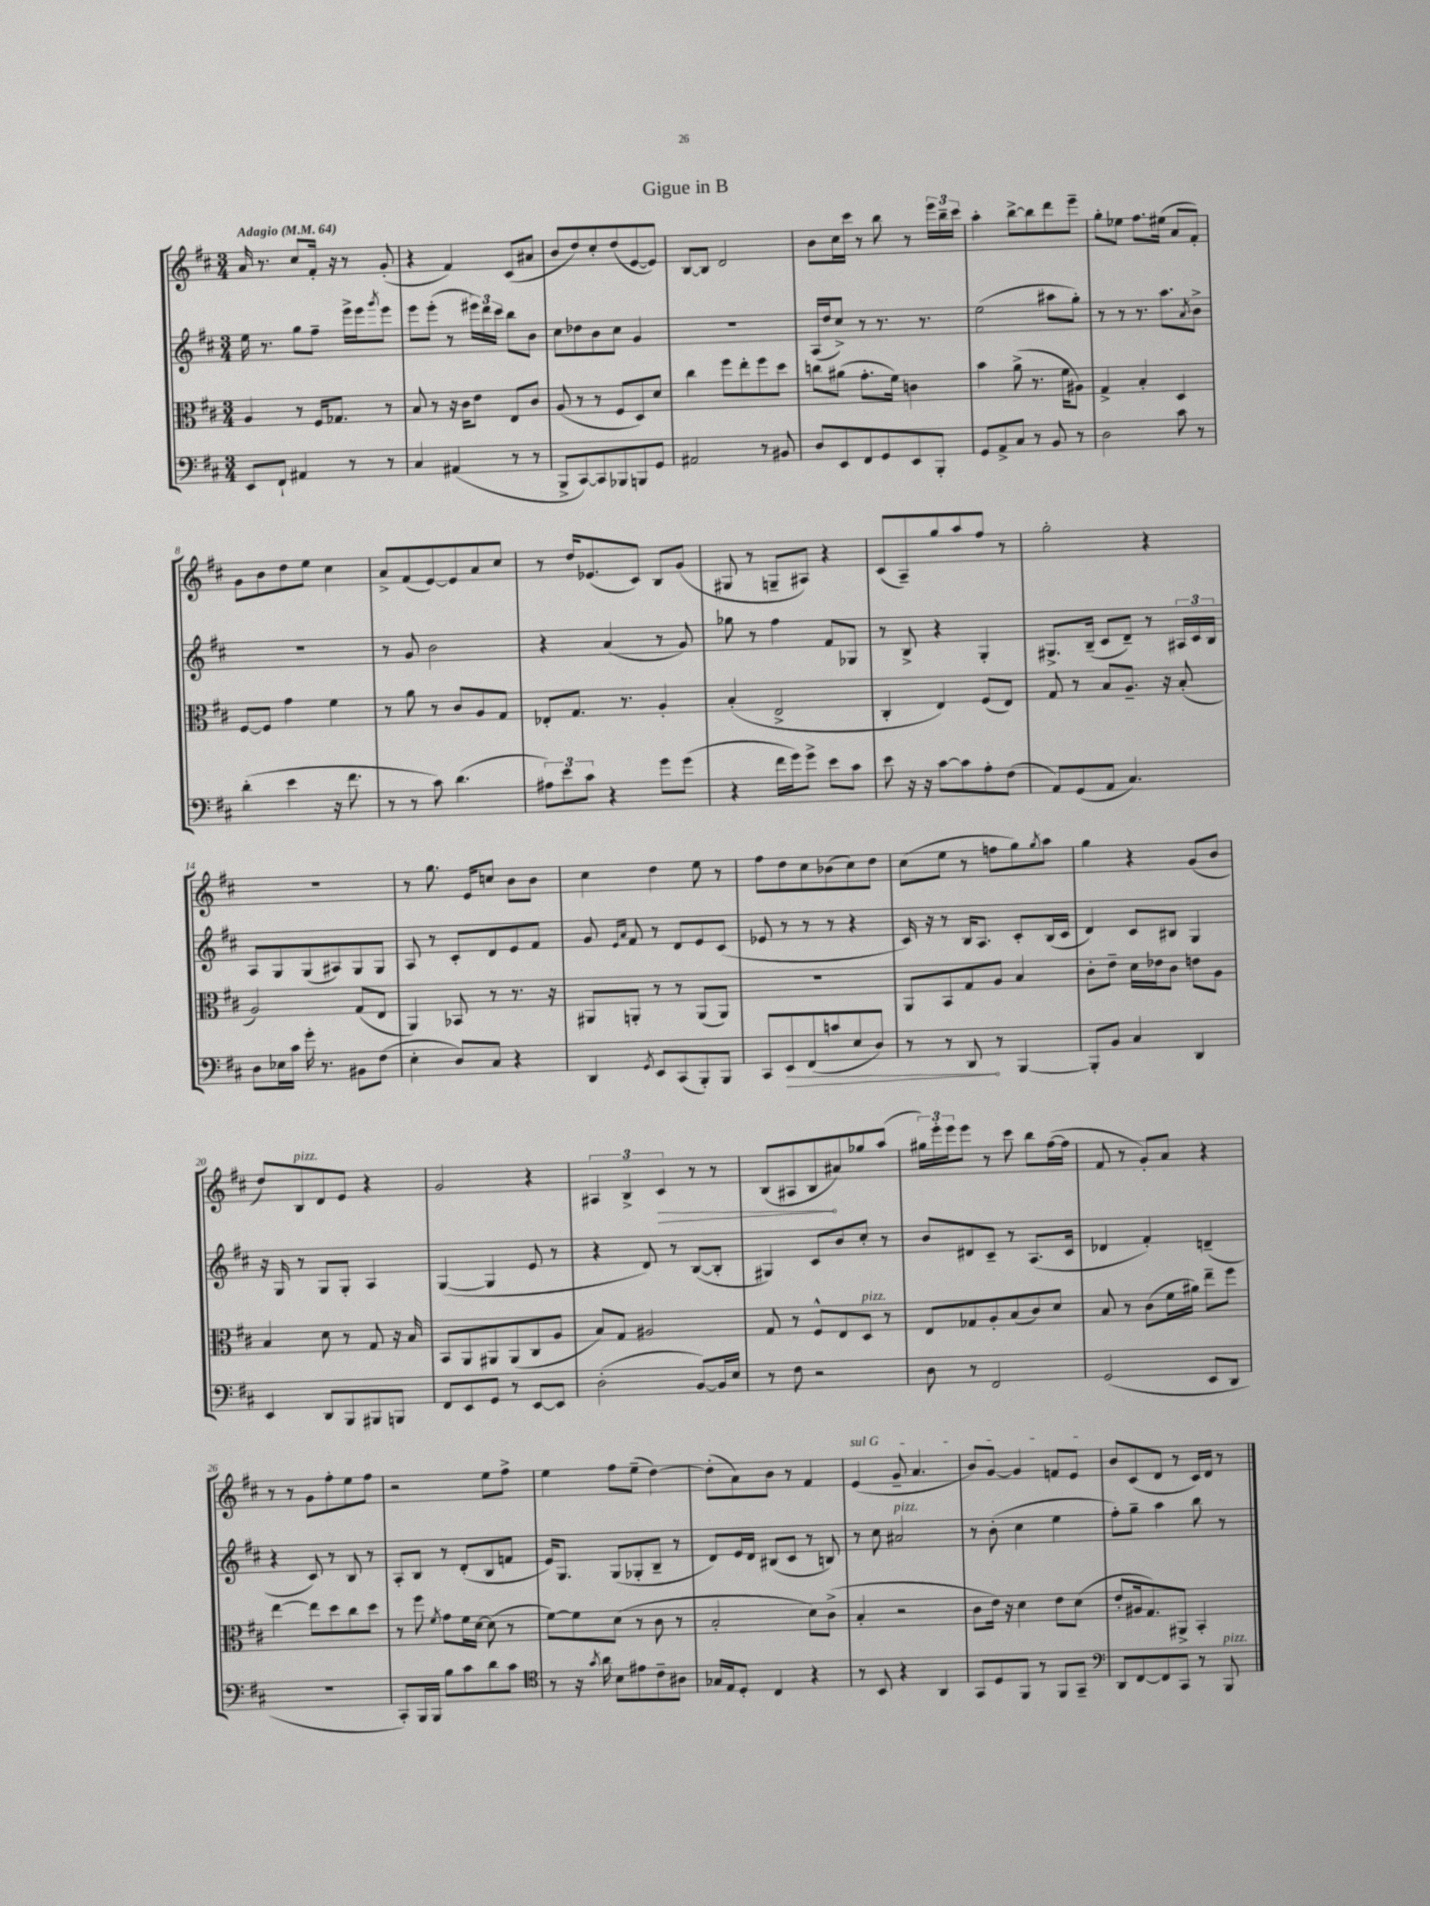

**kern	**dynam	**kern	**kern	**kern	**dynam
*part4	*part4	*part3	*part2	*part1	*part1
*staff4	*staff4	*staff3	*staff2	*staff1	*staff1
*clefF4	*	*clefC3	*clefG2	*clefG2	*
*k[f#c#]	*	*k[f#c#]	*k[f#c#]	*k[f#c#]	*
*M3/4	*	*M3/4	*M3/4	*M3/4	*
*MM64	*	*MM64	*MM64	*MM64	*
=1	=1	=1	=1	=1	=1
!	!	!	!	!LO:TX:a:B:t=Adagio	!
8EE/L	.	4A/	16ee\	16a/	.
.	.	.	8.r	8.r	.
8FF#`/J	.	.	.	.	.
4AA#X/	.	8r	8gg\L	8cc#/L	.
.	.	16F#/KL	8ff#~\J	16f#'/Jk	.
.	.	8.G-X/J	.	16r	.
8r	.	.	16eee^\LL	8r	.
.	.	.	16eee\J	.	.
.	.	.	8qggg/	.	.
8r	.	8r	8eee\J	(8g'/	.
=2	=2	=2	=2	=2	=2
4C#/	.	8B/	8eee\L	4r	.
.	.	8r	(8eee'\J	.	.
(4AA#X/	.	16r	8r	4f#/)	.
.	.	16c#\KL	.	.	.
.	.	8e\J	24eee#X\LL)	.	.
.	.	.	24ddd\	.	.
.	.	.	24ccc#\JJ	.	.
8r	.	8E/L	8bb\L	(8c#/L	.
8r	.	8c#/J	8b\J	8a#X/J	.
=3	=3	=3	=3	=3	=3
8BBB^/L	.	(8A/	8cc#\L	8b/L	.
[8CC#/)	.	8r	8dd-X\	8dd/)	.
8CC#/]	.	8r	8b\	8cc#'/	.
8BBB-X/	.	8F#/L	8cc#\J	(8dd/	.
8BBBn/	.	8D/)	4g/	[8e/	.
8GG/J	.	8d/J	.	8e/J])	.
=4	=4	=4	=4	=4	=4
2AA#X/	.	4cc#\	2.r	[8B/L	.
.	.	.	.	8B/J]	.
.	.	8ff#\L	.	2d/	.
.	.	8ee'\	.	.	.
8r	.	8ff#\	.	.	.
8BB#X/	.	8dd\J	.	.	.
=5	=5	=5	=5	=5	=5
8D/L	.	8ccn\L	(16A/LL	8b\L	.
.	.	.	16dd/J	.	.
8EE/	.	(8a#X\J	8cc#^/J)	16cc#\L	.
.	.	.	.	16ccc#\JJ	.
8FF#/	.	8.g'\L	8r	8r	.
8GG/	.	.	8.r	8bb\	.
.	.	16f#\Jk)	.	.	.
8EE/	.	4cn\	.	8r	.
.	.	.	8.r	.	.
8BBB'/J	.	.	.	24eee\LL	.
.	.	.	.	24bb~\	.
.	.	.	.	24ccc#\JJ	.
=6	=6	=6	=6	=6	=6
8GG/L	.	4b\	(2ee\	4aa'\	.
8AA^/	.	.	.	.	.
8C#/J	.	(8a^\	.	[8bb^\L	.
8r	.	8.r	.	8bb\]	.
8BB/	.	.	8aa#X\L	8ddd\	.
.	.	16f#\KL	.	.	.
8r	.	8A#X\J)	8gg'\J)	8eee~\J	.
=7	=7	=7	=7	=7	=7
2D\	.	4G^/	8r	8gg'\L	.
.	.	.	8r	8ee-X\J	.
.	.	4B'/	8.r	8.ff#\L	.
.	.	.	8.aa\L	(16ee#X\Jk	.
8c#\	.	4D/	.	8a/L	.
.	.	.	8qa/	.	.
8r	.	.	8b^\J	8f#'/J)	.
!!LO:LB:g=z
=8	=8	=8	=8	=8	=8
(4d'\	.	[8F#/L	2.r	8g\L	.
.	.	8F#/J]	.	8b\	.
4e\	.	4g\	.	8dd\	.
.	.	.	.	8ee\J	.
16r	.	4f#\	.	4cc#\	.
8.f#\	.	.	.	.	.
=9	=9	=9	=9	=9	=9
8r	.	8r	8r	8a^/L	.
8r	.	8a\	8g/	(8f#/	.
8c#\)	.	8r	2b\	[8e/)	.
(4.d\	.	8c#/L	.	8e/]	.
.	.	8A/	.	8a/	.
.	.	8G/J	.	8cc#/J	.
=10	=10	=10	=10	=10	=10
12A#X\L)	.	8E-X'/L	4r	8r	.
12e\	.	.	.	.	.
.	.	8.G/J	.	16dd/KL	.
12c#\J	.	.	.	.	.
.	.	.	.	(8.e-X/	.
4r	.	.	(4a/	.	.
.	.	8.r	.	.	.
.	.	.	.	8c#/J)	.
8g\L	.	4A'/	8r	8B/L	.
(8g\J	.	.	8g/)	(8g/J	.
=11	=11	=11	=11	=11	=11
4r	.	(4B'/	8gg-X\	8G#X/	.
.	.	.	8r	8r	.
16f#\LL	.	2E^/	4ff#\	8Gn~/L	.
16g\J)	.	.	.	.	.
8g^\J	.	.	.	8A#X/J)	.
8e\L	.	.	8f#/L	4r	.
8c#\J	.	.	8G-X/J	.	.
=12	=12	=12	=12	=12	=12
8e\	.	4C#'/	8r	(8c#/L	.
16r	.	.	8B^/	8A~/)	.
16r	.	.	.	.	.
[8c#\L	.	4E/)	4r	8gg/	.
8c#\]	.	.	.	8aa/	.
8A'\	.	(8F#/L	4G'/	8ff#/J	.
(8F#\J	.	8E/J)	.	8r	.
=13	=13	=13	=13	=13	=13
8AA/L)	.	8G/	8.G#X^/L	2gg'\	.
(8GG/	.	8r	.	.	.
.	.	.	(16B~/Jk	.	.
8AA/J	.	8B/L	8c#/L	.	.
4.C#/)	.	8.A~/J	8d~/J)	.	.
.	.	.	8r	4r	.
.	.	16r	.	.	.
.	.	(8B'/	24A#X/LL	.	.
.	.	.	24c#/	.	.
.	.	.	24B/JJ	.	.
!!LO:LB:g=z
=14	=14	=14	=14	=14	=14
8D\L	.	2A/)	8A/L	2.r	.
16E-X\L	.	.	8G/	.	.
16c#\JJ	.	.	.	.	.
16g'\	.	.	(8G/	.	.
8.r	.	.	.	.	.
.	.	.	8A#X/)	.	.
8BB#X\L	.	(8G/L	8G/	.	.
(8F#\J	.	8E/J	8G/J	.	.
=15	=15	=15	=15	=15	=15
4E'\	.	4AA/)	8A/	8r	.
.	.	.	8r	8.gg\	.
8D/L)	.	8BB-X/	8c#'/L	.	.
.	.	.	.	16e/KL	.
8C#/J	.	8r	8d/	8ccn/J	.
4r	.	8.r	8e/	8b\L	.
.	.	.	8f#/J	8b\J	.
.	.	16r	.	.	.
=16	=16	=16	=16	=16	=16
4DD/	.	8AA#X/L	8g/	4cc#\	.
.	.	.	16qqe/LL	.	.
.	.	.	16qqa/JJ	.	.
.	.	8AAn'/J	8f#/	.	.
8qGG/	.	.	.	.	.
8EE/L	.	8r	8r	4dd\	.
(8CC#/	.	8r	8d/L	.	.
8BBB'/)	.	(8AA/L	8e/	8ee\	.
8BBB/J	.	8AA/J)	(8c#/J	8r	.
=17	=17	=17	=17	=17	=17
8CC#/L	.	2.r	8e-X/	8ff#\L	.
!	!LO:HP:b	!	!	!	!
8EE/	>	.	8r	8dd\	.
(8FF#/	.	.	8r	8cc#\	.
8cn/	.	.	8r	(8b-X\	.
8E/	.	.	4r	8cc#\)	.
8D/J)	.	.	.	8dd\J	.
=18	=18	=18	=18	=18	=18
8r	.	8AA/L	16c#/)	(8cc#\L	.
.	.	.	16r	.	.
8r	.	8BB/	8r	8ee\J	.
8DD/	.	8G/	16B/KL	8r	.
.	.	.	8.A/J	.	.
8r	]	8A/J	.	8ffn\L	.
[4BBB/	.	4B/	8c#'/L	8gg\)	.
.	.	.	.	8qgg/	.
.	.	.	(16B/L	8aa\J	.
.	.	.	16c#/JJ	.	.
=19	=19	=19	=19	=19	=19
8BBB'/L]	.	8c#'\L	4d/)	4gg\	.
8BB/J	.	8e~\J	.	.	.
4C#/	.	16d\LL	8c#/L	4r	.
.	.	16e-X\J	.	.	.
.	.	8c#\J	8B#X/J	.	.
4DD/	.	8en\L	4G/	(8g/L	.
.	.	8A\J	.	8b/J	.
!!LO:LB:g=z
=20	=20	=20	=20	=20	=20
4EE/	.	4B/	16r	8dd/L)	.
.	.	.	16G/	.	.
!	!	!	!	!LO:TX:a:i:t=pizz.	!
.	.	.	8r	8B/	.
8DD/L	.	8d\	8G/L	8d/	.
8BBB/	.	8r	8G'/J	8e/J	.
8BBB#X/	.	8G/	4A/	4r	.
8BBBn/J	.	16r	.	.	.
.	.	16B/	.	.	.
=21	=21	=21	=21	=21	=21
8FF#/L	.	8BB/L	([4G/	2g/	.
8EE/	.	8AA/	.	.	.
8GG/J	.	8AA#X/	4G/]	.	.
8r	.	(8AA#/	.	.	.
[8EE/L	.	8C#/	8e/	4r	.
8EE/J]	.	8A/J	8r	.	.
=22	=22	=22	=22	=22	=22
(2D'\	.	8B/L)	4r	6A#X/	.
.	.	8G/J	.	.	.
.	.	.	.	6B^/	.
.	.	2A#X/	8d/)	.	.
!	!	!	!	!	!LO:HP:b
.	.	.	.	6c#/	>
.	.	.	8r	.	.
[8BB/L)	.	.	([8B/L	8r	.
16BB/L]	.	.	8B'/J]	8r	.
16E/JJ	.	.	.	.	.
=23	=23	=23	=23	=23	=23
8r	.	8G/	4G#X/)	(8B/L	.
8F#\	.	8r	.	8A#X/	.
2r	.	8F#^^/L	8c#/L	8B/	.
.	.	8E/	8b/	8a#X/)	]
!	!	!LO:TX:a:i:t=pizz.	!	!	!
.	.	8D/J	8cc#'/J	8gg-X/	.
.	.	8r	8r	(8aa/J	.
=24	=24	=24	=24	=24	=24
8D\	.	8E/L	8b/L	24gg#X\LL)	.
.	.	.	.	24eee'\	.
.	.	.	.	24eee\J	.
8r	.	8G-X/	8d#X/	8eee\J	.
2FF#/	.	8A'/	8c#~/J	8r	.
.	.	(8B/	8r	8ccc#\	.
.	.	8c#/)	(8.A/L	8bb\L	.
.	.	8d/J	.	([16ff#\L	.
.	.	.	16c#/Jk	16ff#\JJ]	.
=25	=25	=25	=25	=25	=25
(2GG/	.	8B/	4d-X/	8f#/	.
.	.	8r	.	8r	.
.	.	(8c#\L	4f#'/)	8g'/L)	.
.	.	16f#\L	.	8a/J	.
.	.	16a#X\JJ)	.	.	.
8EE/L	.	8ee~\L	(4dn~/	4r	.
8DD/J	.	8ff#\J	.	.	.
!!LO:LB:g=z
=26	=26	=26	=26	=26	=26
2.r	.	[4ee\	4r	8r	.
.	.	.	.	8r	.
.	.	8ee\L]	8c#/)	8g\L	.
.	.	8dd\	8r	8ff#'\	.
.	.	8cc#\	8B/	8ee\	.
.	.	8dd\J	8r	8ff#\J	.
=27	=27	=27	=27	=27	=27
8CC#'/L)	.	8r	8A'/L	2r	.
16BBB/L	.	8ff#\	8B/J	.	.
16BBB/JJ	.	.	.	.	.
.	.	8qf#/	.	.	.
8B\L	.	8g\L	8r	.	.
8c#\	.	16f#\L	(8d'/L	.	.
.	.	[16d\JJ	.	.	.
8d\	.	(8d\]	8B/	8ee\L	.
8c#\J	.	8r	8fn/J	8ff#^\J	.
=28	=28	=28	=28	=28	=28
*clefC4	*	*	*	*	*
8r	.	[8f#\L)	16e/KL)	4ee\	.
.	.	.	8.G/J	.	.
16r	.	8f#\]	.	.	.
8qg/	.	.	.	.	.
16a\	.	.	.	.	.
8B\L	.	(8d\J	(8G/L	8ff#\L	.
8e#X\	.	8r	8G-X'/	(8ee~\J	.
8c#~\	.	8c#\	8B~/J	[4dd\)	.
8A#X\J	.	8r	8r	.	.
=29	=29	=29	=29	=29	=29
16G-X/LL	.	2B'/	8d/L)	(8dd'\L]	.
16E/J	.	.	.	.	.
8D'/J	.	.	16e/L	8a\)	.
.	.	.	16d/JJ	.	.
4C#/	.	.	(8B#X/L	8b\J	.
.	.	.	8c#/J	8r	.
4r	.	8d\L)	8r	4f#/	.
.	.	(8c#^\J	8Bn/)	.	.
=30	=30	=30	=30	=30	=30
!	!	!	!	!LO:TX:a:i:t=sul G	!
8r	.	4B'/	8r	(4e/	.
8BB/	.	.	8cc#\	.	.
!	!	!	!LO:TX:a:i:t=pizz.	!	!
4r	.	2r	2a#X/	8g~/	.
.	.	.	.	4.a/	.
4AA/	.	.	.	.	.
=31	=31	=31	=31	=31	=31
8GG/L	.	8c#\L	8r	8b/L)	.
8D/	.	16e\Jk)	(8b'\	[8g/J	.
.	.	16r	.	.	.
8FF#/J	.	4d\	4cc#\	4g/]	.
8r	.	.	.	.	.
8FF#/L	.	8e\L	4ee\	8fn/L	.
8GG~/J	.	(8d\J	.	8e/J	.
=32	=32	=32	=32	=32	=32
*clefF4	*	*	*	*	*
8DD/L	.	8e'/L	8ff#'\L)	8b/L	.
[8FF#/	.	16A#X/k	8gg~\J	(8c#/	.
.	.	8.G/)	.	.	.
8FF#/]	.	.	4aa\	8d/J	.
8CC#/J	.	8AA#X^/J	.	8r	.
8r	.	4BB'/	8bb\	16c#/LL)	.
.	.	.	.	16d/JJ	.
!LO:TX:a:i:t=pizz.	!	!	!	!	!
8BBB/	.	.	8r	8r	.
==	==	==	==	==	==
*-	*-	*-	*-	*-	*-
